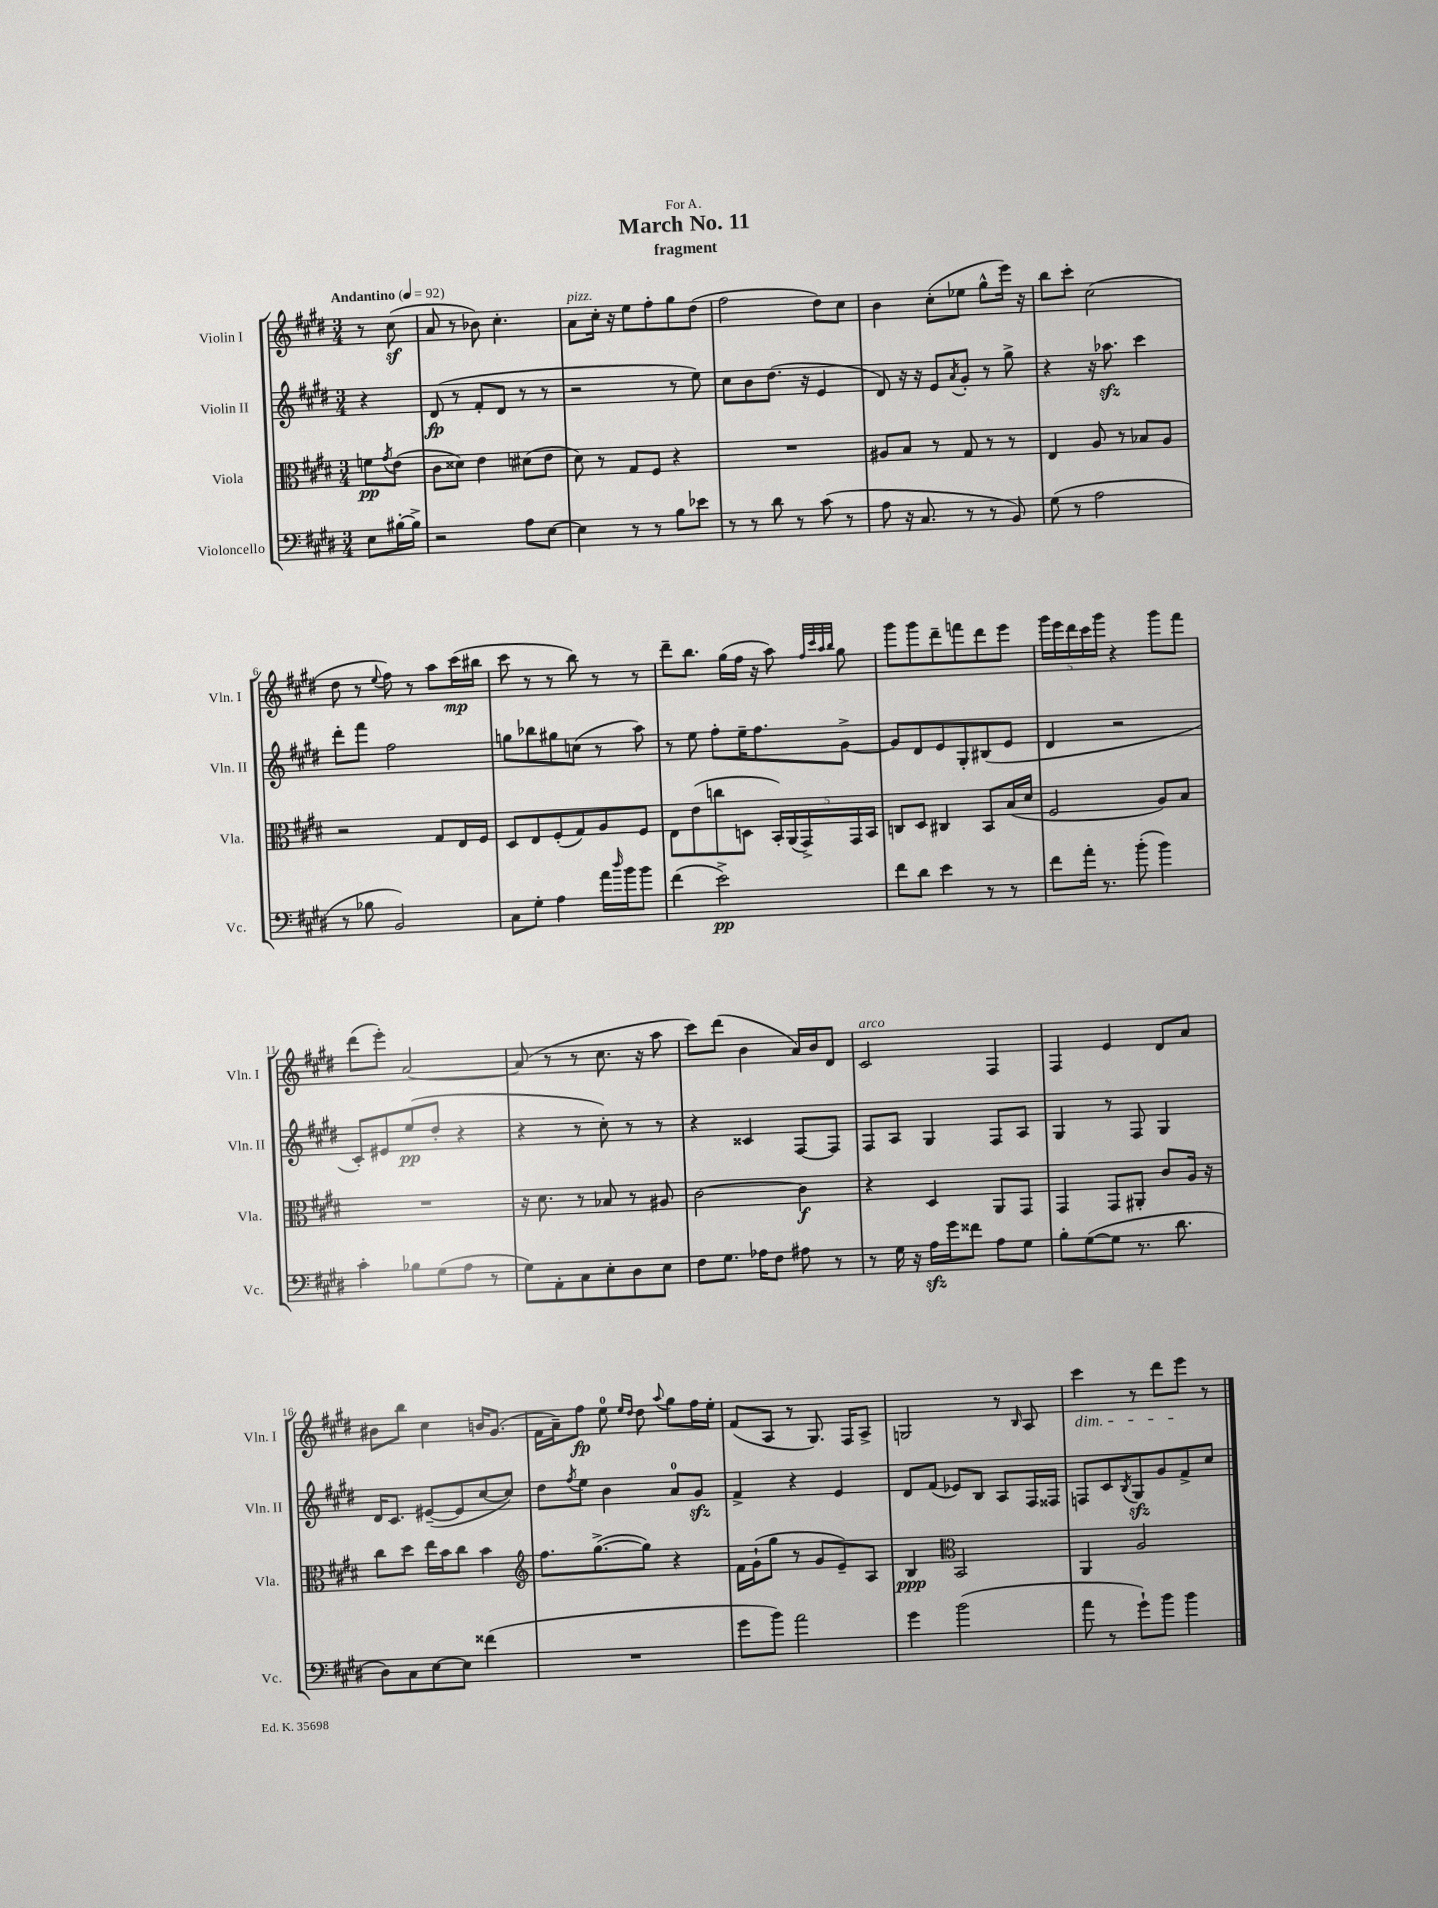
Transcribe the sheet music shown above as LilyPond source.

\header { title = "March No. 11" subtitle = "fragment" dedication = "For A." }
<<
\new StaffGroup <<
\new Staff = "s0" \with { instrumentName = "Violin I" shortInstrumentName = "Vln. I" } {
    \clef treble \key e \major \numericTimeSignature \time 3/4 \partial 4 \tempo "Andantino" 4 = 92
    r8 cis''8\sf( |
    a'8 r8 bes'8) cis''4.-. |
    a'8^\markup { \italic "pizz." } cis''16-. r16 e''8 fis''8-. gis''8 dis''8( |
    fis''2 dis''8) cis''8 |
    b'4 cis''8-.( ees''8 gis''8-^ e'''16) r16 |
    b''8 cis'''8-. cis''2( |
    dis''8 r8 \appoggiatura { e''8 } fis''8) r8 a''8 cis'''16\mp( bis''16 |
    cis'''8 r8 r8 b''8) r8 r8 |
    dis'''8-- b''8. gis''16( fis''16 r16 a''8) \grace { fis''32 cis'''32 a''32 b''32 } gis''8 |
    gis'''8 gis'''8 dis'''8-- f'''8 dis'''8 e'''8 |
    \tuplet 5/4 { gis'''16 e'''16 dis'''16 cis'''16 gis'''16 } r4 gis'''8 fis'''8 |
    dis'''8( e'''8-.) a'2~ |
    a'8( r8 r8 cis''8. r16 a''8 |
    cis'''8) dis'''8( b'4 a'16) b'16 dis'8 |
    cis'2^\markup { \italic "arco" } fis4 |
    fis4 e'4 dis'8 a'8 |
    bis'8 b''8 cis''4 b'16 gis'8.( |
    fis'16 a'16--) fis''8\fp e''8-0 \grace { e''16 dis''16 } dis''8 \appoggiatura { a''8 } gis''8 fis''16 e''16-. |
    fis'8( a8 r8 gis8.) fis16 a8-> |
    g2 r8 \grace { b16 } a8 |
    cis'''4\dim r8 dis'''8 e'''8\! r8 \bar "|." |
}
\new Staff = "s1" \with { instrumentName = "Violin II" shortInstrumentName = "Vln. II" } {
    \clef treble \key e \major \numericTimeSignature \time 3/4 \partial 4
    r4 |
    dis'8\fp( r8 fis'8-. dis'8 r8 r8 |
    r2 r8 e''8) |
    cis''8 b'8 dis''8.( r16 e'4 |
    dis'8) r16 r16 e'8 \acciaccatura { a'8 } gis'8-. r8 gis''8-> |
    r4 r16 aes''8.\sfz cis'''4 |
    dis'''8-. fis'''8 fis''2 |
    g''8 bes''8 gis''8 c''8( r8 a''8) |
    r8 e''8 fis''8-. e''16-- fis''8. gis'8~-> |
    gis'8 dis'8 e'8 gis8-. bis8( e'8 |
    dis'4 r2 |
    cis'8-.) eis'8 e''8\pp( dis''8-. r4 |
    r4 r8 cis''8-.) r8 r8 |
    r4 cisis'4 fis8~ fis8 |
    fis8 a8 gis4 fis8 a8 |
    gis4 r8 fis8 gis4 |
    dis'16 cis'8. eis'8~--( eis'8 cis''8~ cis''8) |
    dis''8 \acciaccatura { fis''8 } e''8 b'4 a'8-0 gis'8\sfz |
    fis'4-> r4 e'4 |
    dis'8 fis'8( ees'8) b8 a8 fis16 fisis16 |
    f8 cis'8 \acciaccatura { b8 } gis8\sfz gis'8 fis'8-> cis''8 \bar "|." |
}
\new Staff = "s2" \with { instrumentName = "Viola" shortInstrumentName = "Vla." } {
    \clef alto \key e \major \numericTimeSignature \time 3/4 \partial 4
    f'8\pp \acciaccatura { gis'8 } e'8( |
    cis'8 disis'8) e'4 dis'8( e'8 |
    dis'8) r8 gis8 fis8 r4 |
    R2. |
    ais8 b8 r8 gis8 r8 r8 |
    e4 a8 r8 bes8 a8 |
    r2 gis8 e16 fis16 |
    dis8 e8 fis8-.( gis8) a8 fis8 |
    e8 e'8( c''8 d8 \tuplet 5/4 { b,16-.) a,16( gis,16->) gis,16 b,16 } |
    c8 dis8 cis4 b,8 b16( dis'16 |
    fis2 a8) b8 |
    R2. |
    r16 dis'8. r8 bes8 r8 ais8 |
    cis'2~ cis'4\f |
    r4 dis4 a,8 gis,8 |
    gis,4 gis,8 ais,8-. cis'8 a16 r16 |
    cis''8 dis''8 e''16 b'16 cis''8 b'4 |
    \clef treble fis''8. gis''8.~->( gis''8) r4 |
    fis'16 gis'16-!( gis''8 r8 gis'8 e'8--) a8 |
    b4\ppp \clef alto b,2 |
    a,4 a2 \bar "|." |
}
\new Staff = "s3" \with { instrumentName = "Violoncello" shortInstrumentName = "Vc." } {
    \clef bass \key e \major \numericTimeSignature \time 3/4 \partial 4
    e8 bis16~-. bis16-> |
    r2 a8 e8~ |
    e4 r8 r8 b8 ees'8 |
    r8 r8 dis'8 r8 cis'8( r8 |
    a8 r16 cis8. r8 r8 b,8) |
    gis8( r8 a2 |
    r8 bes8 b,2) |
    cis8 gis8-. a4 a'16 \grace { dis''16 } b'16 b'8 |
    fis'4( e'2->\pp) |
    fis'8 dis'8 e'4 r8 r8 |
    fis'8 a'16-. r8. b'8-.( b'4) |
    cis'4-. bes8 gis8( a8 r8 |
    gis8) a,8-. cis8 e8-. dis8 e8 |
    fis8 gis8. aes16 fis8 ais8 r8 |
    r8 gis16 r16 a16\sfz gis'16 fisis'8 a8 gis8 |
    b8-. gis8~( gis8 r8. dis'8. |
    dis8) cis8 e8~ e8 fisis'4( |
    R2. |
    gis'8 b'8) a'2 |
    gis'4 b'2( |
    a'8 r8 gis'8-!) b'8 b'4 \bar "|." |
}
>>
>>
